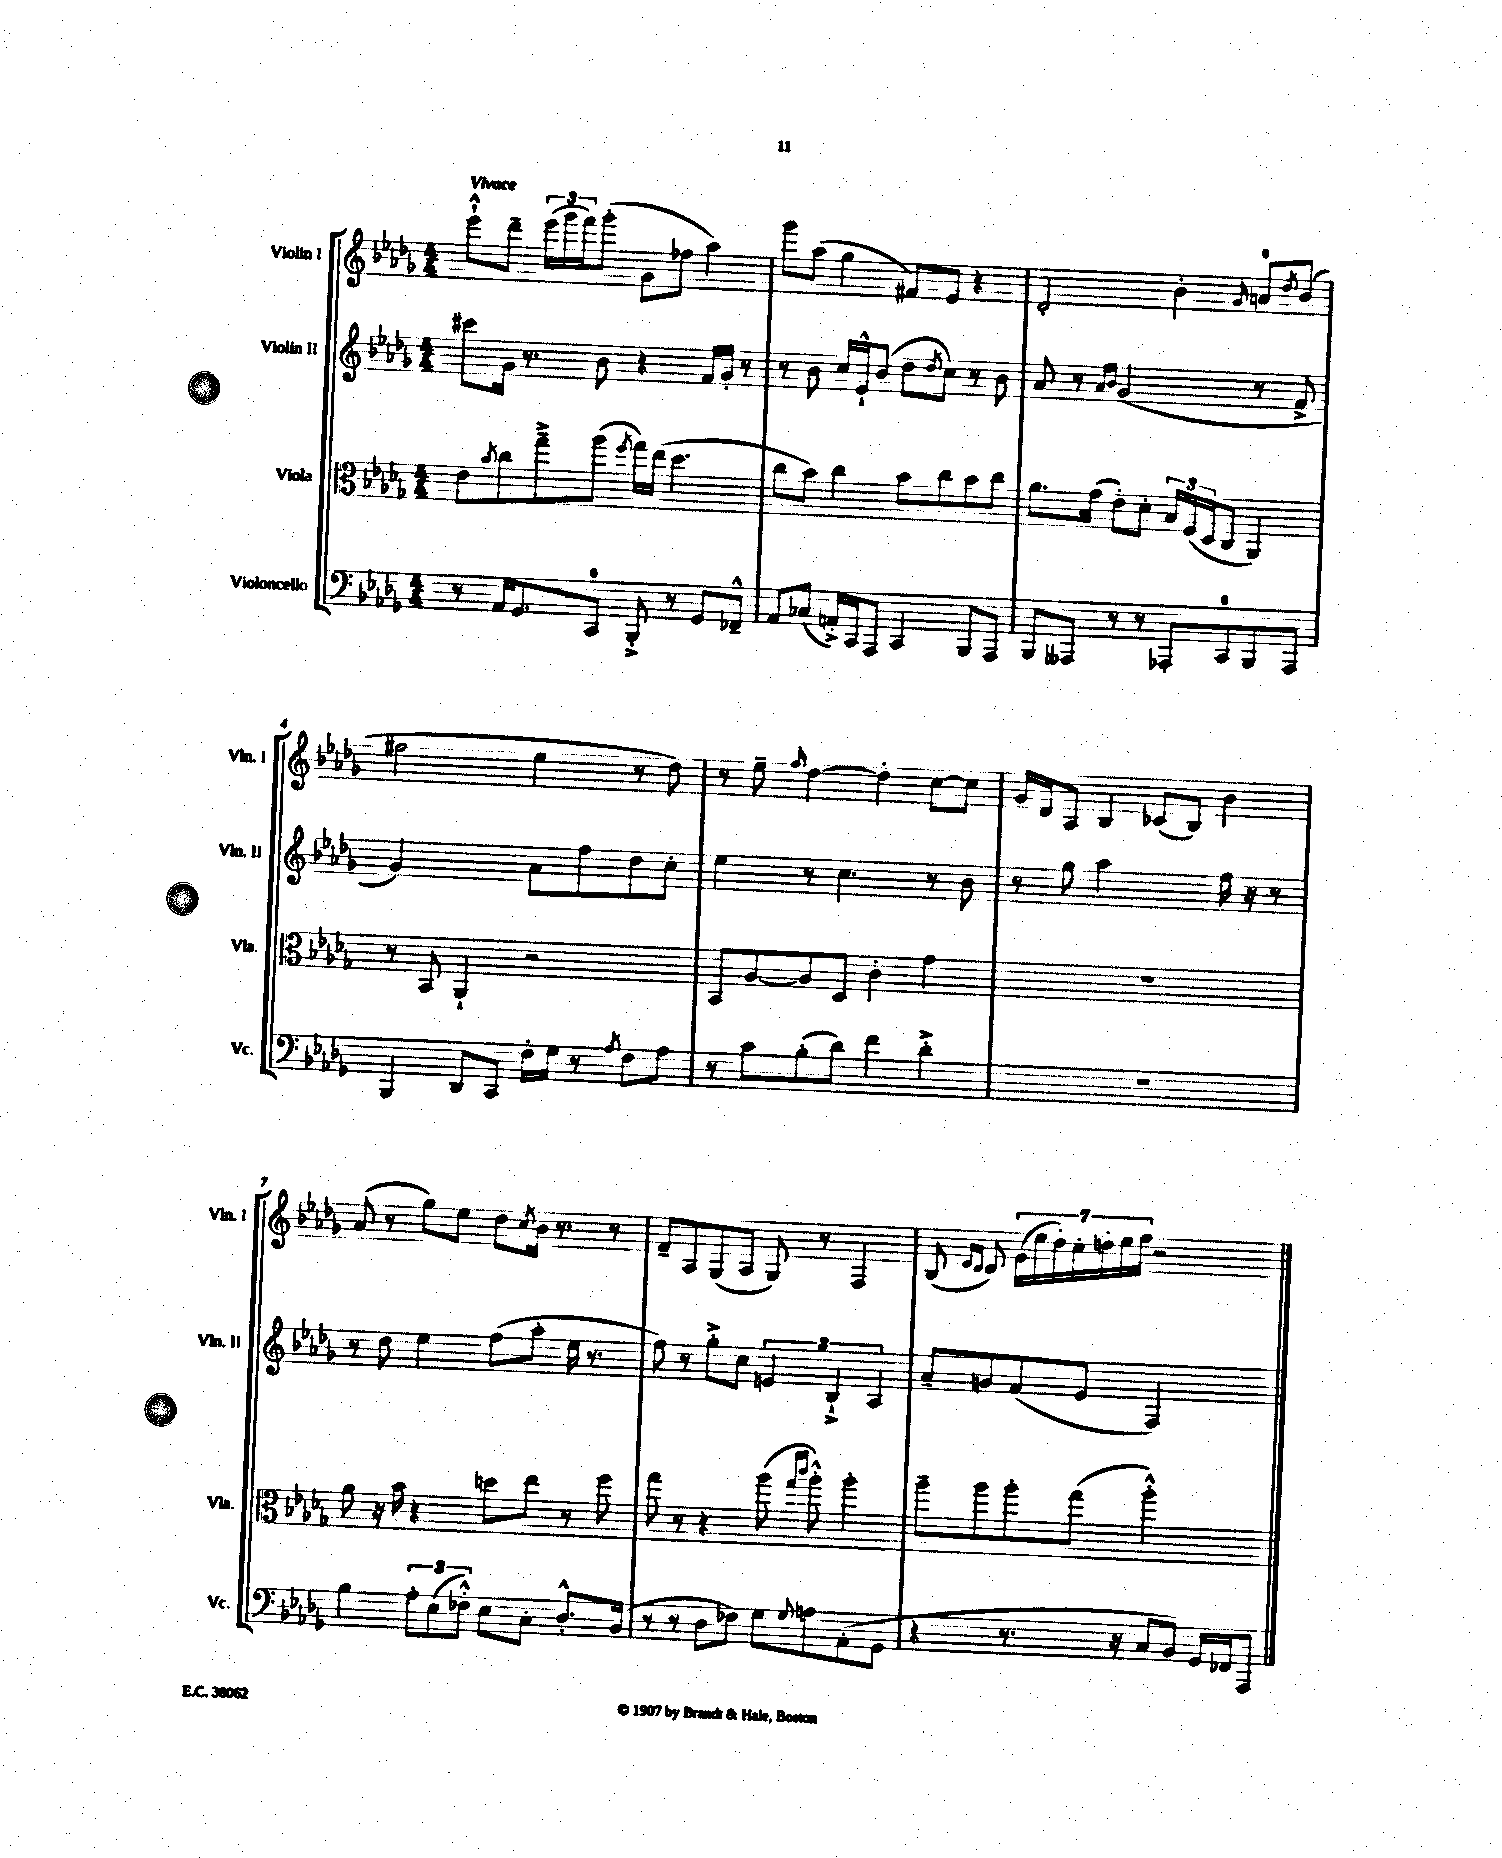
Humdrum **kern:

**kern	**kern	**kern	**kern
*part4	*part3	*part2	*part1
*staff4	*staff3	*staff2	*staff1
*I"Violoncello	*I"Viola	*I"Violin II	*I"Violin I
*I'Vc.	*I'Vla.	*I'Vln. II	*I'Vln. I
*clefF4	*clefC3	*clefG2	*clefG2
*k[b-e-a-d-g-]	*k[b-e-a-d-g-]	*k[b-e-a-d-g-]	*k[b-e-a-d-g-]
*M4/4	*M4/4	*M4/4	*M4/4
=1	=1	=1	=1
!	!	!	!LO:TX:a:B:t=Vivace
8r	8e-\L	8ccc#X\L	8eee-`^^\L
.	8qb-/	.	.
16AA-/KL	8cc\	16g-\Jk	8ddd-~\J
8.GG-/	.	8.r	.
.	8gg-~^\	.	(24eee-\LL
.	.	.	24ggg-\
.	.	.	24fff\J)
8CC/J	(8aa-\J	8b-\	(8ggg-'\J
.	8qff/	.	.
8BBB-'^/	16gg-\LL)	4r	8g-\L
.	(16ee-\JJ	.	.
8r	4.dd-\	.	8ff-X\J
8GG-/L	.	16f/LL	4aa-\)
.	.	16g-'/JJ	.
8FF-X~^^/J	.	8r	.
=2	=2	=2	=2
8AA-/L	8cc\L	8r	8ggg-\L
(8C-X/J	8b-\J)	8b-\	(8aa-\J
16AAn'^/LL)	4cc\	16cc/LL	4gg-\
16CC/J	.	16e-`^^/J	.
8AAA-/J	.	(8b-/J	.
4CC/	8b-\L	8dd-\L	8f#X/L)
.	.	8qdd-/	.
.	8cc\	8cc\J)	8e-/J
8BBB-/L	8b-\	8r	4r
8AAA-/J	8cc\J	8b-\	.
=3	=3	=3	=3
8BBB-/L	8.a-\L	8a-/	2d-'/
8AAA--X/J	.	8r	.
.	(16g-\Jk	.	.
.	.	16qqa-/LL	.
.	.	16qqb-/JJ	.
8r	8e-'\L)	(2g-/	.
8r	8d-'\J	.	.
8AAA-X'/L	24B-/LL	.	4b-'\
.	(24F/	.	.
.	24D-/J	.	.
8CC/	8C/J	.	.
.	.	.	16qqg-/
8BBB-/	4AA-/)	8r	8an/L
.	.	.	8qdd-/
8AAA-/J	.	8f^/	(8b-/J
!!LO:LB:g=z
=4	=4	=4	=4
4BBB-/	8r	2g-/)	2ff#X\
.	8BB-/	.	.
8DD-/L	4AA-`/	.	.
8CC/J	.	.	.
16F'\LL	2r	8a-\L	4ee-\
16G-\JJ	.	.	.
8r	.	8ff\	.
8qA-/	.	.	.
8F\L	.	8dd-\	8r
8A-\J	.	8cc'\J	8dd-\)
=5	=5	=5	=5
8r	8BB-/L	4ee-\	8r
8c\L	[8A-/	.	8ee-~\
.	.	.	16qqff/
(8B-'\	8A-/]	8r	[4dd-\
8d-\J)	8D-/J	4.cc\	.
4f\	4c'\	.	4dd-'\]
4d-'^\	4g-\	8r	[8cc\L
.	.	8b-\	8cc\J]
=6	=6	=6	=6
1r	1r	8r	16g-/LL
.	.	.	16d-/J
.	.	8gg-\	8A-/J
.	.	2aa-\	4B-/
.	.	.	(8c-X/L
.	.	.	8B-/J)
.	.	16ff\	4b-\
.	.	16r	.
.	.	8r	.
!!LO:LB:g=z
=7	=7	=7	=7
4B-\	8a-\	8r	(8a-/
.	16r	8dd-\	8r
.	16b-\	.	.
12A-'\L	4r	4ee-\	8gg-\L)
(12E-\	.	.	.
.	.	.	8ee-\J
12F-X'^^\J)	.	.	.
8E-\L	8ddn\L	(8ff\L	8dd-\L
.	.	.	8qcc/
8C'\J	8ee-\J	8aa-'\J	16b-\Jk
.	.	.	8.r
8.D-'^^/L	8r	16ee-\	.
.	.	8.r	.
.	8ff\	.	8r
(16BB-/Jk	.	.	.
=8	=8	=8	=8
8r	8gg-\	8ff\)	8f~/L
8r	8r	8r	8A-/
8D-\L	4r	8gg-'^\L	(8G-/
8F-X\J)	.	8cc\J	8A-/J
8G-\L	(8aa-\	6en/	8G-/)
.	16qqgg-/LL	.	.
8qqG-/	16qqccc/JJ	.	.
8An\	8aa-'^^\)	.	8r
.	.	6B-`^/	.
(8AA-'\	4aa-'\	.	4F/
.	.	6A-/	.
8GG-\J	.	.	.
=9	=9	=9	=9
4r	8aa-~\L	8a-~/L	(8B-/
.	.	.	16qqe-/LL
.	.	.	16qqd-/JJ
.	8aa-\	8gn/	8d-/)
8.r	8aa-'\	(8f/	(28g-\LL
.	.	.	28ee-\
.	.	.	28dd-'\)
.	.	.	28cc'\
.	(8gg-\J	8e-/J	.
.	.	.	28ddn'\
.	.	.	28ee-\
16r	.	.	.
.	.	.	28ff\JJ
8C/L	2aa-'^^\)	2F/)	2r
8BB-/J)	.	.	.
16GG-/LL	.	.	.
16FF-X/J	.	.	.
8AAA-/J	.	.	.
==	==	==	==
*-	*-	*-	*-
